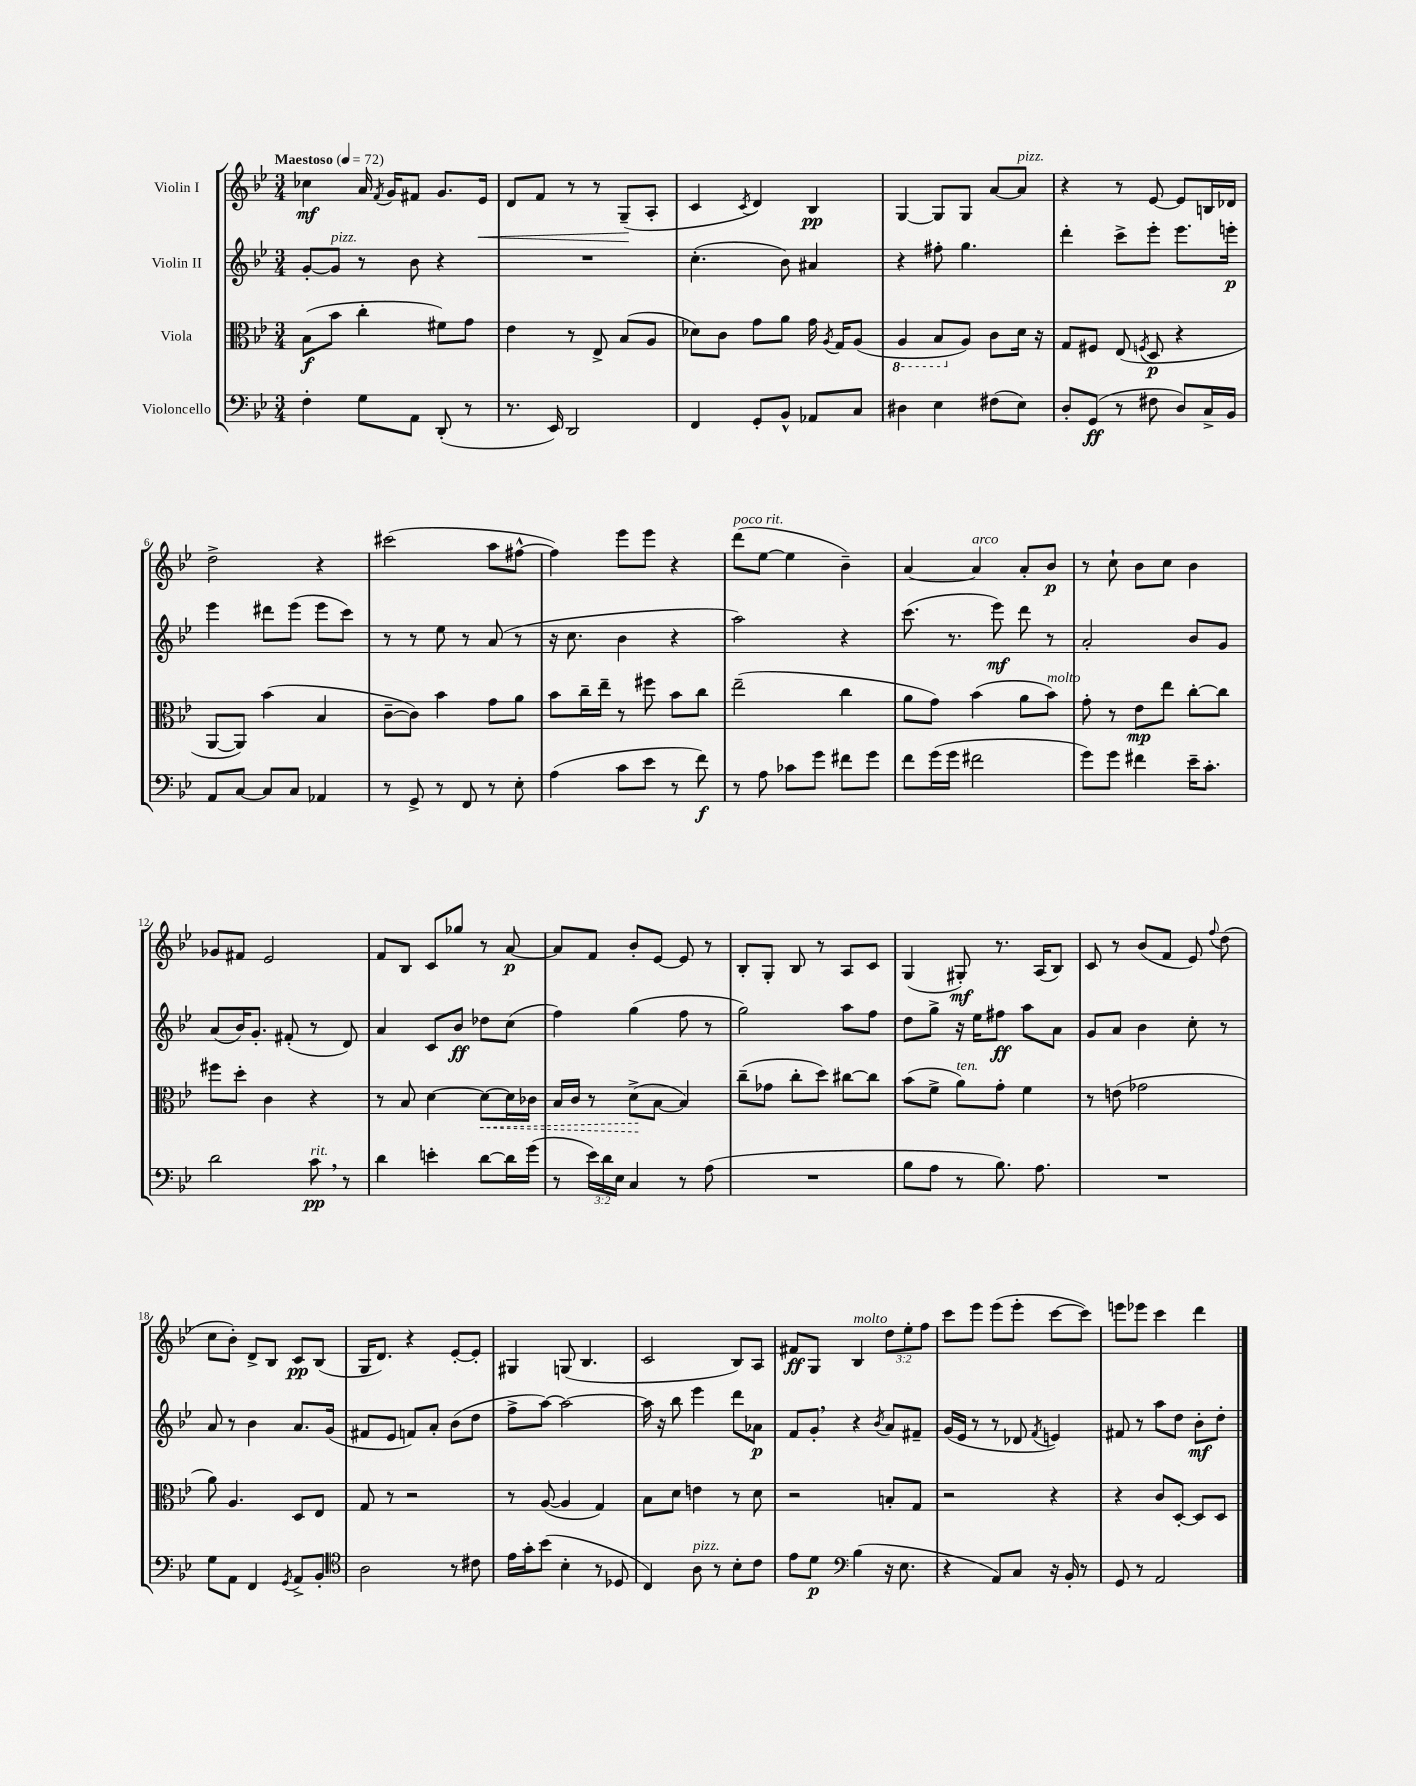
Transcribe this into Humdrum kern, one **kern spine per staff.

**kern	**kern	**kern	**kern
*staff4	*staff3	*staff2	*staff1
*clefF4	*clefC3	*clefG2	*clefG2
*k[b-e-]	*k[b-e-]	*k[b-e-]	*k[b-e-]
*M3/4	*M3/4	*M3/4	*M3/4
*MM72	*MM72	*MM72	*MM72
4F'\	(8B-\L	[8g'/L	4cc-\
.	8b-\J	8g/]J	.
8G\L	4cc'\	8r	16a/
.	.	.	8qf/
.	.	.	16g/LK
8AA\J	.	8b-\	8f#/J
(8DD'/	8f#\L)	4r	8.g/L
8r	8g\J	.	.
.	.	.	16e-/Jk
=	=	=	=
8.r	4e-\	2.r	8d/L
.	.	.	8f/J
16EE-/)	.	.	.
2DD/	8r	.	8r
.	8E-^/	.	8r
.	(8B-/L	.	(8G~/L
.	8A/J	.	8A'/J
=	=	=	=
4FF/	8d-\L)	(4.cc'\	4c/
.	8c\J	.	.
.	.	.	8qc/
8GG'/L	8g\L	.	4d/)
8BB-^^/J	8a\J	8b-\)	.
8AA-/L	16g\	4a#/	4B-/
.	8qA/	.	.
.	16G/LK	.	.
8C/J	(8A/J	.	.
=	=	=	=
4D#\	4AA/	4r	[4G/
4E-\	8BB-/L	8ff#'\	8G/]L
.	8A/J)	4.gg\	8G/J
(8F#\L	8c\L	.	[8a/L
8E-\J)	16d\Jk	.	8a/]J
.	16r	.	.
=	=	=	=
8D'/L	8G/L	4ddd'\	4r
(8GG/J	8F#/J	.	.
8r	(8E-/	8ccc^\L	8r
.	8qF/	.	.
8F#\	8D/	8eee-'\J	[8e-/
8D/L)	4r	8.eee-\L	8e-/]L
16C^/L	.	.	16B/L
16BB-/JJ	.	16eee'\Jk	16d-/JJ
=	=	=	=
8AA/L	[8AA/L	4eee-\	2dd^\
[8C/J	8AA/]J)	.	.
8C/]L	(4b-\	8ddd#\L	.
8C/J	.	(8eee-\J	.
4AA-/	4B-/	8eee-\L	4r
.	.	8ccc\J)	.
=	=	=	=
8r	[8c~\L	8r	(2ccc#\
8GG^/	8c\]J)	8r	.
8r	4b-\	8ee-\	.
8FF/	.	8r	.
8r	8g\L	(8a/	8aa\L
8E-'\	8a\J	8r	[8ff#^^\J
=	=	=	=
(4A\	8b-\L	16r	4ff#\])
.	.	8.cc\	.
.	16cc~\L	.	.
.	16ee-~\JJ	.	.
8c\L	8r	4b-\	8eee-\L
8e-\J	8ff#\	.	8eee-\J
8r	8b-\L	4r	4r
8f\)	8cc\J	.	.
=	=	=	=
8r	(2ee-~\	2aa\)	(8ddd\L
8A\	.	.	[8ee-\J
8c-\L	.	.	4ee-\]
8g\J	.	.	.
8f#\L	4cc\	4r	4b-~\)
8g\J	.	.	.
=	=	=	=
8f\L	8a\L	(8.ccc\	[4a/
(16g\L	8g\J)	.	.
16g\JJ	.	8.r	.
2f#\	(4b-\	.	4a/]
.	.	8eee-\)	.
.	8a\L	8ddd\	8a'/L
.	8b-\J)	8r	8b-/J
=	=	=	=
8g\L)	8g'\	2a'/	8r
8g\J	8r	.	8cc`\
4f#\	8e-\L	.	8b-\L
.	8ee-\J	.	8cc\J
16e-~\LK	[8cc'\L	8b-/L	4b-\
8.c'\J	.	.	.
.	8cc\]J	8g/J	.
=	=	=	=
2d\	8ff#\L	(8a/L	8g-/L
.	8dd'\J	16b-/K)	8f#/J
.	.	8.g'/J	.
.	4c\	.	2e-/
.	.	(8f#'/	.
8c\	4r	8r	.
8r	.	8d/)	.
=	=	=	=
4d\	8r	4a/	8f/L
.	8B-/	.	8B-/J
4e'\	[4d\	8c/L	8c/L
.	.	8b-/J	8gg-/J
[8d\L	8d\_L	8dd-\L	8r
16d\]L	16d\]L	(8cc\J	[8a/
(16g\JJ	16c-\JJ	.	.
=	=	=	=
8r	16B-/LL	4ff\)	8a/]L
.	16c/JJ	.	.
24e-\LL)	8r	.	8f/J
24d\	.	.	.
24E-\JJ	.	.	.
4C/	(8d^\L	(4gg\	8b-'/L
.	[8B-\J	.	[8e-/J
8r	4B-/])	8ff\	8e-/]
(8A\	.	8r	8r
=	=	=	=
2.r	(8cc~\L	2gg\)	8B-'/L
.	8g-\J	.	8G'/J
.	8cc'\L	.	8B-/
.	8dd\J)	.	8r
.	[8cc#\L	8aa\L	8A/L
.	8cc#\]J	8ff\J	8c/J
=	=	=	=
8B-\L	(8b-\L	8dd\L	(4G/
8A\J	8f^\J	8gg^\J	.
8r	8a\L)	16r	8G#'/)
.	.	16ee-\LK	.
8.B-\)	8g'\J	8ff#\J	8.r
.	4f\	8aa\L	.
8.A\	.	.	(16A/LK
.	.	8a\J	8B-/J)
=	=	=	=
2.r	8r	8g/L	8c/
.	(8e\	8a/J	8r
.	2g-\	4b-\	(8b-/L
.	.	.	8f/J
.	.	8cc'\	8e-/)
.	.	.	8qqff/
.	.	8r	(8dd\
=	=	=	=
8G\L	8a\)	8a/	8cc\L
8AA\J	4.A/	8r	8b-'\J)
4FF/	.	4b-\	8d^/L
.	.	.	8B-/J
8qGG/	.	.	.
8AA^/L	8D/L	8.a/L	8c/L
8BB-'/J	8E-/J	.	(8B-/J
.	.	(16g/Jk	.
=	=	=	=
*clefC4	*	*	*
2A\	8G/	8f#/L	16G/LK
.	.	.	8.d/J)
.	8r	8e-/J	.
.	2r	8f/L)	4r
.	.	8a'/J	.
8r	.	(8b-\L	[8e-'/L
8c#\	.	8dd\J	8e-'/]J
=	=	=	=
16e-\LL	8r	8ff^\L	4G#/
16g'\J	.	.	.
(8b-\J	([8A/	[8aa\J)	.
4B-'\	4A/]	2aa\_	(8G/
.	.	.	4.B-/
8r	4G/)	.	.
8D-/	.	.	.
=	=	=	=
4C/)	8B-\L	16aa\]	2c/
.	.	16r	.
.	8d\J	8bb-\	.
8A\	4e\	4eee-\	.
8r	.	.	.
8B-'\L	8r	8ddd\L	8B-/L)
8c\J	8d\	8a-\J	8A/J
=	=	=	=
8e-\L	2r	8f/L	8f#/L
8d\J	.	8g'/J	8G/J
*clefF4	*	*	*
(4B-\	.	4r	4B-/
.	.	8qb-/	.
16r	8B'/L	8a/L	12dd\L
8.E-\	.	.	.
.	.	.	12ee-'\
.	8G/J	8f#~/J	.
.	.	.	12ff\J
=	=	=	=
4r	2r	(16g/LL	8ccc\L
.	.	16e-/JJ	.
.	.	8r	8eee-\J
8AA/L)	.	8r	(8eee-\L
8C/J	.	8d-/	8eee-'\J
.	.	8qf/	.
16r	4r	4e/)	[8ccc\L
16BB-'/	.	.	.
8r	.	.	8ccc\]J)
=	=	=	=
8GG/	4r	8f#/	8eee\L
8r	.	8r	8eee-\J
2AA/	8c/L	8aa\L	4ccc\
.	[8D'/J	8dd\J	.
.	8D/]L	8b-'\L	4ddd\
.	8D/J	8dd'\J	.
==	==	==	==
*-	*-	*-	*-
